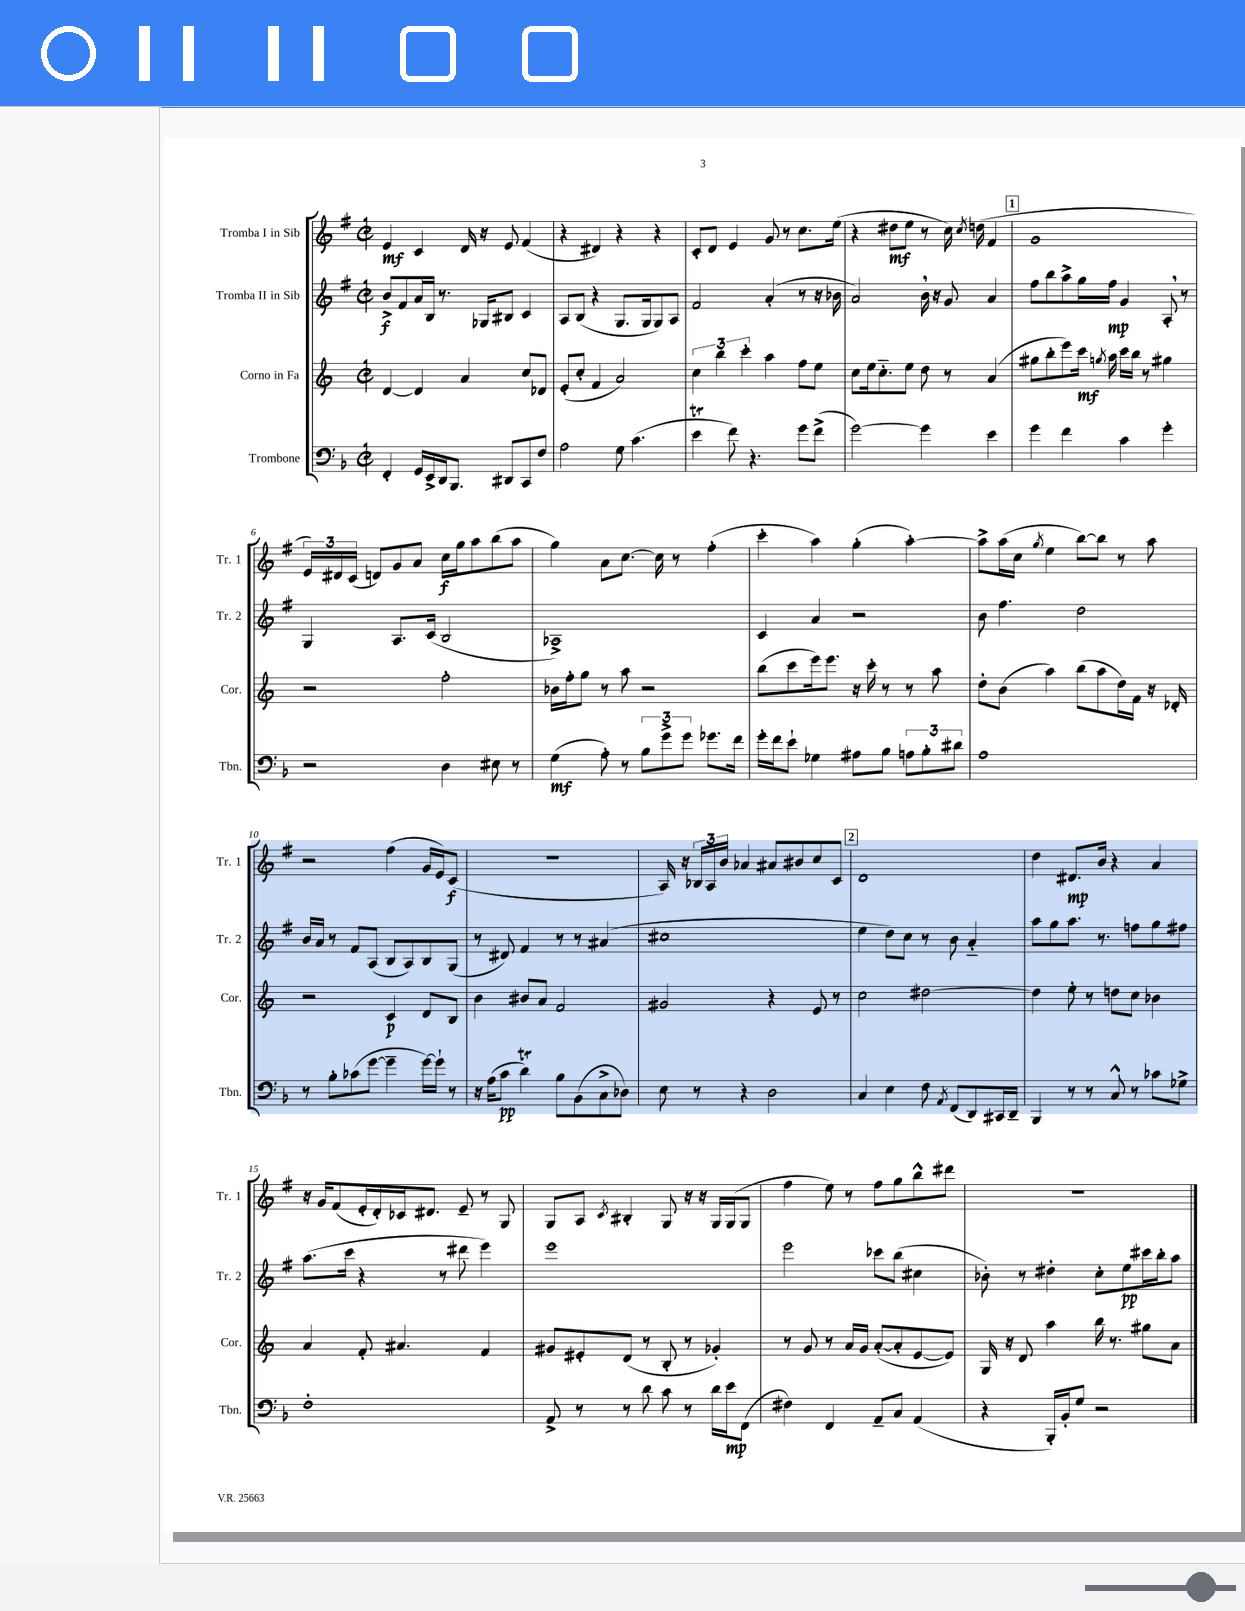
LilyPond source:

<<
\new StaffGroup <<
\new Staff = "s0" \with { instrumentName = "Tromba I in Sib" shortInstrumentName = "Tr. 1" } {
    \clef treble \key g \major \defaultTimeSignature \time 2/2
    \autoBeamOff e'4\mf c'4 d'16 r16 e'8 fis'4( |
    r4 dis'4) r4 r4 |
    c'8[-. d'8] e'4 g'8 r8 c''8.[ e''16]( |
    r4 dis''8[\mf e''8] r8 c''16) \acciaccatura { c''8 } d''16( fis'4 |
    \mark \markup { \box "1" } g'1 |
    \tuplet 3/2 { e'16[) dis'16 c'16]( } d'8[) g'8 a'8] c''16[\f g''16 a''8 b''8( a''8] |
    g''4) a'8[ c''8.]~ c''16 r8 fis''4-.( |
    c'''4-. a''4) g''4-.( a''4~-.) |
    a''8[-> a''16( c''16] \acciaccatura { g''8 } e''4 b''8[~) b''8] r8 a''8 |
    r2 fis''4( g'16[ e'16) c'8]\f( |
    r1 |
    a16) r16 \tuplet 3/2 { bes16[ a16 b'16] } aes'4 ais'8[ bis'8 c''8 c'8] |
    \mark \markup { \box "2" } d'1 |
    d''4 dis'8.[\mp b'16] r4 a'4 |
    r16 g'16[ fis'8( e'16-. d'16-.) ces'16 dis'8.] e'8-- r8 g8 |
    g8[ a8] \acciaccatura { c'8 } bis4-. g8 r16 r16 g16[ g16( g8] |
    fis''4 e''8) r8 fis''8[ g''8 b''8-^ dis'''8] |
    R1 \bar "|." |
}
\new Staff = "s1" \with { instrumentName = "Tromba II in Sib" shortInstrumentName = "Tr. 2" } {
    \clef treble \key g \major \defaultTimeSignature \time 2/2
    \autoBeamOff b'8[->\f fis'8 a'16 b16] r8. ges16[ bis8] c'4 |
    a8[ b8]( r4 g8.[ g16 g8) a8] |
    fis'2 a'4-.( r8 r16 bes'16 |
    a'2) b'16 \breathe r16 g'8 a'4 |
    \mark \markup { \box "1" } fis''8[ b''8 a''8-> g''16 fis''16]\mp g'4 a8-. \breathe r8 |
    g4 a8.[ c'16]( b2 |
    aes1->) |
    c'4 a'4 r2 |
    b'8 fis''4. d''2 |
    b'16[ a'16] r8 fis'8[ a8]( b8[ a8) b8 g8]( |
    r8 dis'8) fis'4 r8 r8 ais'4( |
    cis''1 |
    \mark \markup { \box "2" } e''4 d''8[) c''8] r8 b'8 a'4-_ |
    a''8[ g''8 a''8.] r8. f''8[ g''8 fis''8] |
    a''8.[( c'''16] r4 r8 dis'''8 e'''4) |
    e'''1 |
    e'''2 ces'''8[ b''8]( cis''4 |
    bes'8-.) r8 dis''4-. c''8[-. e''8\pp cis'''16 b''16-. a''8] \bar "|." |
}
\new Staff = "s2" \with { instrumentName = "Corno in Fa" shortInstrumentName = "Cor." } {
    \clef treble \key c \major \defaultTimeSignature \time 2/2
    \autoBeamOff d'4~ d'4 a'4 c''8[ des'8] |
    e'8[-.( c''8]-. f'4 a'2) |
    \tuplet 3/2 { c''4 b''4 c'''4-. } a''4 f''8[ e''8] |
    c''8[ e''16 c''8.-_ e''8] d''8 r8 a'4( |
    \mark \markup { \box "1" } gis''8[ b''8-. e'''8) c'''16]\mf \acciaccatura { g''8 } a''16 c'''16[ b''16] r8 gis''4 |
    r2 f''2-. |
    bes'16[ f''16-. g''8] r8 a''8 r2 |
    b''8[( c'''8 e'''16) e'''8.] r16 c'''16-. r8 r8 a''8 |
    d''8[-. b'8]( a''4) b''8[( a''8 d''16) f'16] r16 des'16-. |
    r2 c'4\p d'8[ b8] |
    b'4 bis'8[ a'8] f'2 |
    gis'2 r4 e'8 r8 |
    \mark \markup { \box "2" } c''2 dis''2~ |
    dis''4 e''8-. r8 d''8[ c''8] bes'4 |
    a'4 f'8-. ais'4. f'4 |
    gis'8[ eis'8-. d'8]( r8 b8-. r8 ges'4-.) |
    r8 g'8 r8 a'16[ g'16] a'8[~-.( a'8-. e'8~ e'8]) |
    g16 r16 d'8 a''4 b''16 r8. gis''8[ a'8] \bar "|." |
}
\new Staff = "s3" \with { instrumentName = "Trombone" shortInstrumentName = "Tbn." } {
    \clef bass \key f \major \defaultTimeSignature \time 2/2
    \autoBeamOff f,4-. g,16[ e,16-> d,16 bes,,8.] dis,8[ c,8 f8] |
    a2 g8 c'4.( |
    e'4\trill f'8) r4. g'8[ f'8]->( |
    g'2~) g'4 e'4 |
    \mark \markup { \box "1" } g'4 f'4 c'4 g'4-. |
    r2 d4 eis8 r8 |
    g4\mf( a8-.) r8 \tuplet 3/2 { bes8[ g'8-> g'8] } ges'8.[ f'16] |
    g'16[-. f'16 e'8]-! ges4 ais8[ bes8] \tuplet 3/2 { a8[ bes8-. dis'8] } |
    a1 |
    r8 bes8[-. ces'8( g'8]~ g'4-- g'16[~) g'16]-! r8 |
    r16 a16[( c'8]\pp d'4\trill) bes8[ bes,8( c8-> des8]) |
    e8 r8 r4 d2 |
    \mark \markup { \box "2" } c4 e4 f8 \acciaccatura { a,8 } f,8[( d,8) cis,16 d,16]-- |
    bes,,4 r8 r8 c8-^ r8 ces'8[ ges8]-> |
    f1-. |
    a,8-> r8 r8 d'8 c'8 r8 d'16[ e'16\mp f,8]( |
    fis4) f,4 a,8[-- c8] a,4( |
    r4 bes,,16[-.) bes,16-. g8] r2 \bar "|." |
}
>>
>>
